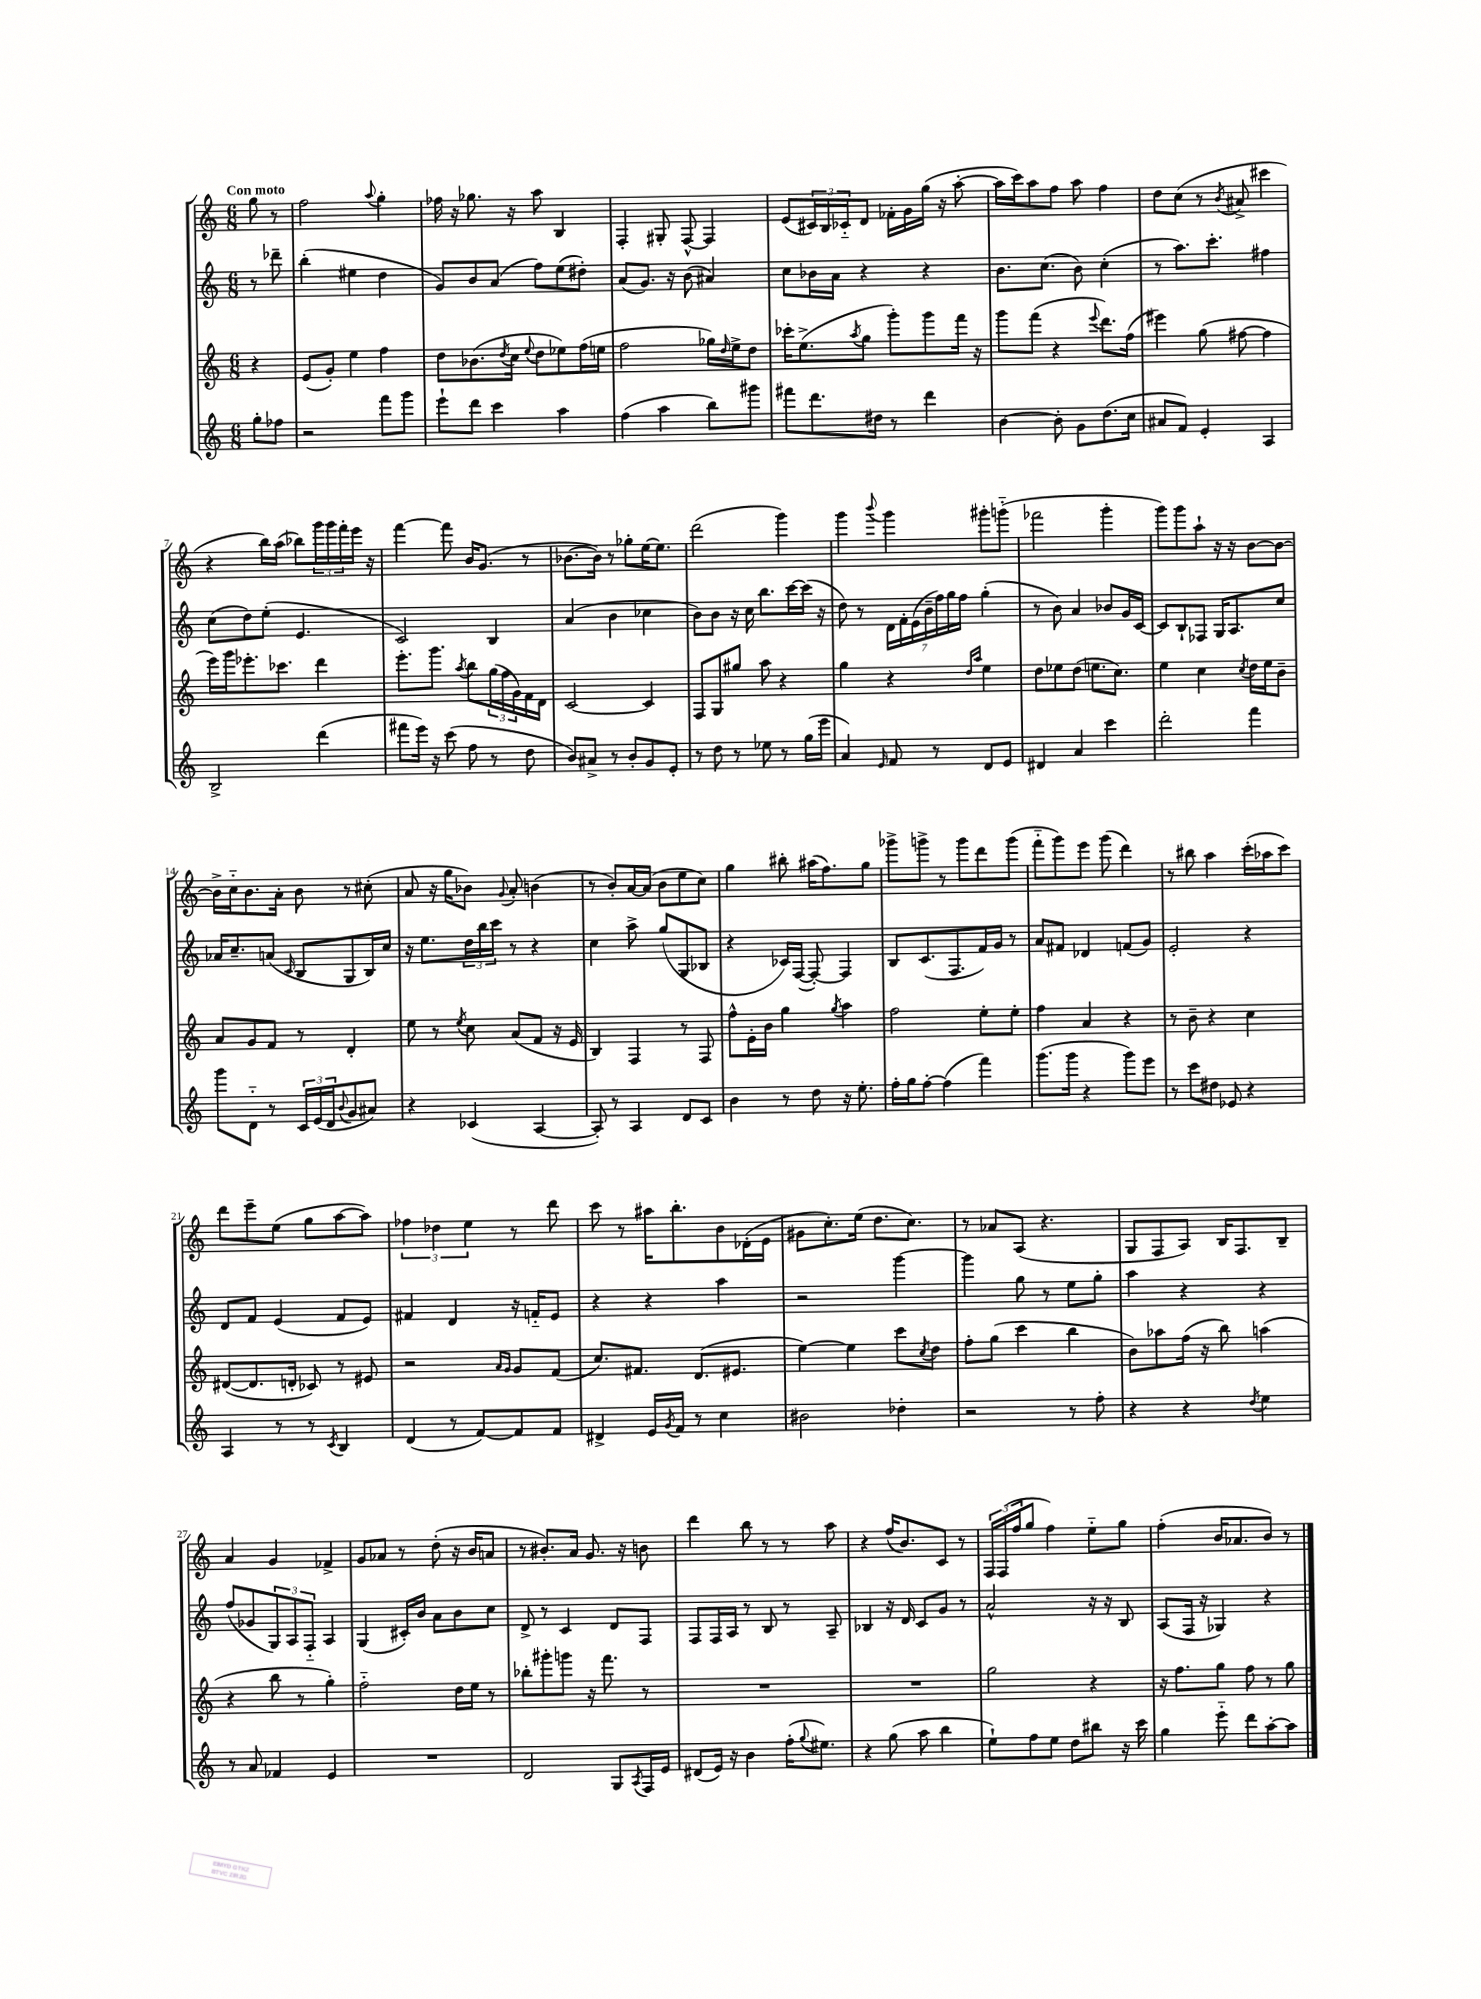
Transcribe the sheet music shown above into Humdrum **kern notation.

**kern	**kern	**kern	**kern
*staff4	*staff3	*staff2	*staff1
*clefG2	*clefG2	*clefG2	*clefG2
*k[]	*k[]	*k[]	*k[]
*M6/8	*M6/8	*M6/8	*M6/8
8gg'	4r	8r	8gg
8ff-	.	8ddd-~	8r
=	=	=	=
2r	(8e	(4bb'	2ff
.	8g')	.	.
.	4ee	4ee#	.
.	.	.	8qqaa
8fff	4ff	4dd	4gg'
8ggg	.	.	.
=	=	=	=
8eee`	8dd	8g)	16ff-
.	.	.	16r
8ddd	(8.b-	8b	8.gg-
4ccc	.	(8a	.
.	8qdd	.	.
.	16cc	.	16r
.	8qqee	.	.
.	8dd	8ff)	8aa
4aa	8ee-)	(8ee	4B
.	(16ff	8dd#')	.
.	16ee	.	.
=	=	=	=
(4ff	2ff	(8a	4F'
.	.	8.g)	.
4aa	.	.	8G#'
.	.	16r	.
.	.	(8b	[8F^^
8bb)	16gg-)	4a#)	4F]
.	16qqdd	.	.
.	16ee^	.	.
8ggg#	8dd	.	.
=	=	=	=
8fff#	16ccc-'	8cc	(8e
.	(8.ee^	.	.
8.ddd	.	16b-	24c#)
.	.	.	24B
.	.	16a	.
.	.	.	24c-'~
.	8qaa	.	.
.	8gg	4r	8d
16dd#	.	.	.
8r	8ggg')	.	16f-'
.	.	.	16g
4ddd	8ggg	4r	(16gg
.	.	.	16r
.	16fff	.	[8aa'
.	16r	.	.
=	=	=	=
[4b	8ggg	8.b	16aa]
.	.	.	16ccc)
.	(8fff	.	8aa
.	.	(8.cc	.
8b']	4r	.	8ff
8g	.	8b)	8aa
.	8qqeee	.	.
(8.dd	8.ddd)	(4cc'	4ff
16cc	(16ff	.	.
=	=	=	=
8a#	4eee#)	8r	8dd
8f)	.	8.aa)	(8cc
4e'	(8gg	.	8r
.	.	8.ccc'	.
.	.	.	8qb
.	[8ff#	.	8a#^
4A	4ff#]	4ff#	4ccc#
=	=	=	=
2B^	16eee)	(8cc	4r
.	16ggg	.	.
.	8.eee-'	8dd)	.
.	.	(8ee'	16bb)
.	8.ccc-	.	(16aa
.	.	4.e	8bb-)
(4ddd	4ddd	.	24ggg
.	.	.	24ggg
.	.	.	24fff'
.	.	.	16eee
.	.	.	16r
=	=	=	=
8fff#	8.eee'	2c)	[4fff
16eee)	.	.	.
16r	8.ggg	.	.
(8ccc	.	.	8fff]
.	8qaa	.	.
8ff	8bb	.	16b
.	.	.	(8.g
8r	(24gg	4B	.
.	24ff	.	.
.	24g)	.	.
8dd	16f	.	8r
.	16d	.	.
=	=	=	=
8b)	[2c	(4a	[8.b-
8a#^	.	.	.
.	.	.	16b-])
8r	.	4b	8r
8b'	.	.	8gg-'
8g	4c]	4cc-	[16ee
.	.	.	8.ee]
8e'	.	.	.
=	=	=	=
8r	8F	8b)	(2ddd
8dd	8G	8b	.
8r	8gg#	16r	.
.	.	16cc	.
8ee-	8aa	8.bb	.
8r	4r	.	4ggg)
.	.	[16ccc	.
(16gg	.	(16ccc]	.
16eee	.	16r	.
=	=	=	=
4a)	4gg	8dd)	4ggg
.	.	8r	.
16qqe	.	.	8qqbbb
8f	4r	28d	4ggg
.	.	28f'	.
.	.	(28e	.
.	.	28b~	.
8r	.	.	.
.	.	28ff)	.
.	.	28gg	.
.	.	28ff	.
.	16qqdd	.	.
.	16qqaa	.	.
8d	4ee	(4gg'	8ggg#'
8e	.	.	(8ggg'~
=	=	=	=
4d#	8dd	8r	2fff-
.	8ee-	8b)	.
4a	(8dd	4a	.
.	8.ee	.	.
4ccc	.	8b-	4ggg'
.	8.cc)	.	.
.	.	16g	.
.	.	[16c	.
=	=	=	=
2ddd'	4ee	8c]	8ggg)
.	.	8B`	8ggg
.	4cc	8F-	8aa`
.	.	16G	16r
.	.	8.A	16r
.	8qcc	.	.
4fff	16dd	.	[8b
.	16ee	.	.
.	8b~	8cc	8b_
=	=	=	=
8ggg	8a	16a-	16b^]
.	.	8.cc~	16cc'~
8d'~	8g	.	8.b
8r	8f	(8a	.
.	.	.	16a'
.	.	16qqc	.
24c	8r	8B	8b
(24e	.	.	.
24d	.	.	.
8qqb	.	.	.
8g	4d'	8G	8r
8a#)	.	16B)	(8cc#'
.	.	16cc	.
=	=	=	=
4r	8ee	16r	8a
.	.	8.ee	.
.	8r	.	16r
.	.	.	16gg
.	8qee	.	.
(4c-	8cc	24dd	8b-)
.	.	24bb	.
.	.	24ccc	.
.	.	.	8qqg
.	(8a	8r	8a'
[4A	8f	4r	(4b
.	16r	.	.
.	16e	.	.
=	=	=	=
8A'])	4B)	4cc	8r
8r	.	.	8b')
4A	4F	8aa^	[16a
.	.	.	(16a]
.	.	(8gg	8b
8d	8r	8G	8ee
8c	8F	8B-	8cc)
=	=	=	=
4b	8ff^^	4r	4gg
.	16e'	.	.
.	16b	.	.
8r	4gg	16c-)	8bb#'
.	.	([16F	.
8dd	.	8F'_)	(16aa#
.	.	.	8.ff)
.	8qgg	.	.
16r	4aa	4F]	.
8.ee'	.	.	.
.	.	.	8gg
=	=	=	=
16ff'	2ff	8B	8ggg-^
16gg	.	.	.
[8ff'	.	(8.c	8ggg^
(4ff]	.	.	8r
.	.	8.F	.
.	.	.	8ggg
4fff)	8ee'	16f)	8ddd
.	.	16g	.
.	8ee'	8r	(8ggg
=	=	=	=
(8.ggg	4ff	8a	8fff'~
.	.	8f#	8ggg)
16ggg	.	.	.
4r	4a	4d-	8eee
.	.	.	(8ggg
8ggg)	4r	(8f	4ddd)
8eee	.	8g)	.
=	=	=	=
8r	8r	2e'	8r
8ccc	8b~	.	8bb#
8dd#	4r	.	4aa
8e-	.	.	.
4r	4cc	4r	(16ccc'
.	.	.	16aa-
.	.	.	8ccc)
=	=	=	=
4A	([8d#	8d	8ddd
.	8.d#]	8f	8eee~
8r	.	(4e	(8ee
.	16d'	.	.
8r	8c-)	.	8gg
8qc	.	.	.
4B	8r	8f	[8aa
.	8e#	8e)	8aa])
=	=	=	=
(4d	2r	4f#	6ff-
.	.	.	6dd-
8r	.	4d	.
.	.	.	6ee
[8f)	.	.	.
.	16qqa	.	.
.	16qqg	.	.
8f]	8g	16r	8r
.	.	16f'~	.
8f	(8f	8e	8ddd
=	=	=	=
4d#^	8.cc)	4r	8ccc
.	.	.	8r
.	8.f#	.	.
16e	.	4r	16aa#
8qg	.	.	.
16f	.	.	8.bb'
8r	(8.d	.	.
4cc	.	4aa	8b
.	8.e#	.	.
.	.	.	(16d-'
.	.	.	16e
=	=	=	=
2b#	[4ee)	2r	8g#
.	.	.	8.cc')
.	4ee]	.	.
.	.	.	(16ee
.	.	.	8.dd
4dd-'	8ccc	[4ggg	.
.	.	.	8.cc)
.	8qcc	.	.
.	8dd	.	.
=	=	=	=
2r	8ff'	4ggg]	8r
.	(8gg	.	8a-
.	4ccc	8gg	(8A
.	.	8r	4.r
8r	4bb	8ee	.
8ff'	.	8gg'	.
=	=	=	=
4r	8b)	4aa	8G
.	8aa-	.	8F
4r	(16ff	4r	8A)
.	16r	.	.
.	8bb)	.	16B
.	.	.	8.F
8qdd	.	.	.
4ee	(4aa	4r	.
.	.	.	8B~
=	=	=	=
8r	4r	(8ff	4a
8a	.	8g-	.
4f-	8bb	12G)	4g
.	.	12A	.
.	8r	.	.
.	.	12F'~	.
4e	4gg')	4A	4f-^
=	=	=	=
2.r	2ff'~	(4G	8g
.	.	.	8a-
.	.	16c#')	8r
.	.	16b	.
.	.	8a	(8dd'
.	16dd	8b	16r
.	16ee	.	16b
.	8r	8cc	8a
=	=	=	=
2d	8bb-'	8d^	8r
.	8ggg#'	8r	8.b#')
.	8ggg	4c	.
.	.	.	16a
.	16r	.	8.g
.	8.fff	.	.
8G	.	8d	.
.	.	.	16r
8qA	.	.	.
16F	8r	8F	8b
16e	.	.	.
=	=	=	=
(8d#	2.r	8F	4ddd
16e)	.	16F	.
16r	.	16A	.
4b	.	8r	8bb
.	.	8B	8r
(16ff'	.	8r	8r
8qqgg	.	.	.
8.ee#)	.	.	.
.	.	8A~	8aa
=	=	=	=
4r	2.r	4B-	4r
(8gg	.	16r	(16ff
.	.	16d	8.b)
8aa	.	8c	.
4bb	.	8g	8c
.	.	8r	8r
=	=	=	=
8ee`)	2gg	2a^^	24F
.	.	.	(24F
.	.	.	24ff
8ff	.	.	8gg
8ee	.	.	4ff)
8dd	.	.	.
8bb#	4r	16r	8ee'~
.	.	16r	.
16r	.	8B	8gg
16ccc	.	.	.
=	=	=	=
4gg	16r	(8A	(4ff'
.	8.ff	.	.
.	.	16F	.
.	.	16r	.
8eee'~	8gg	4G-)	16b
.	.	.	8.a-
8ddd	8ff	.	.
[8aa'	8r	4r	8b)
8aa]	8gg	.	8r
==	==	==	==
*-	*-	*-	*-
